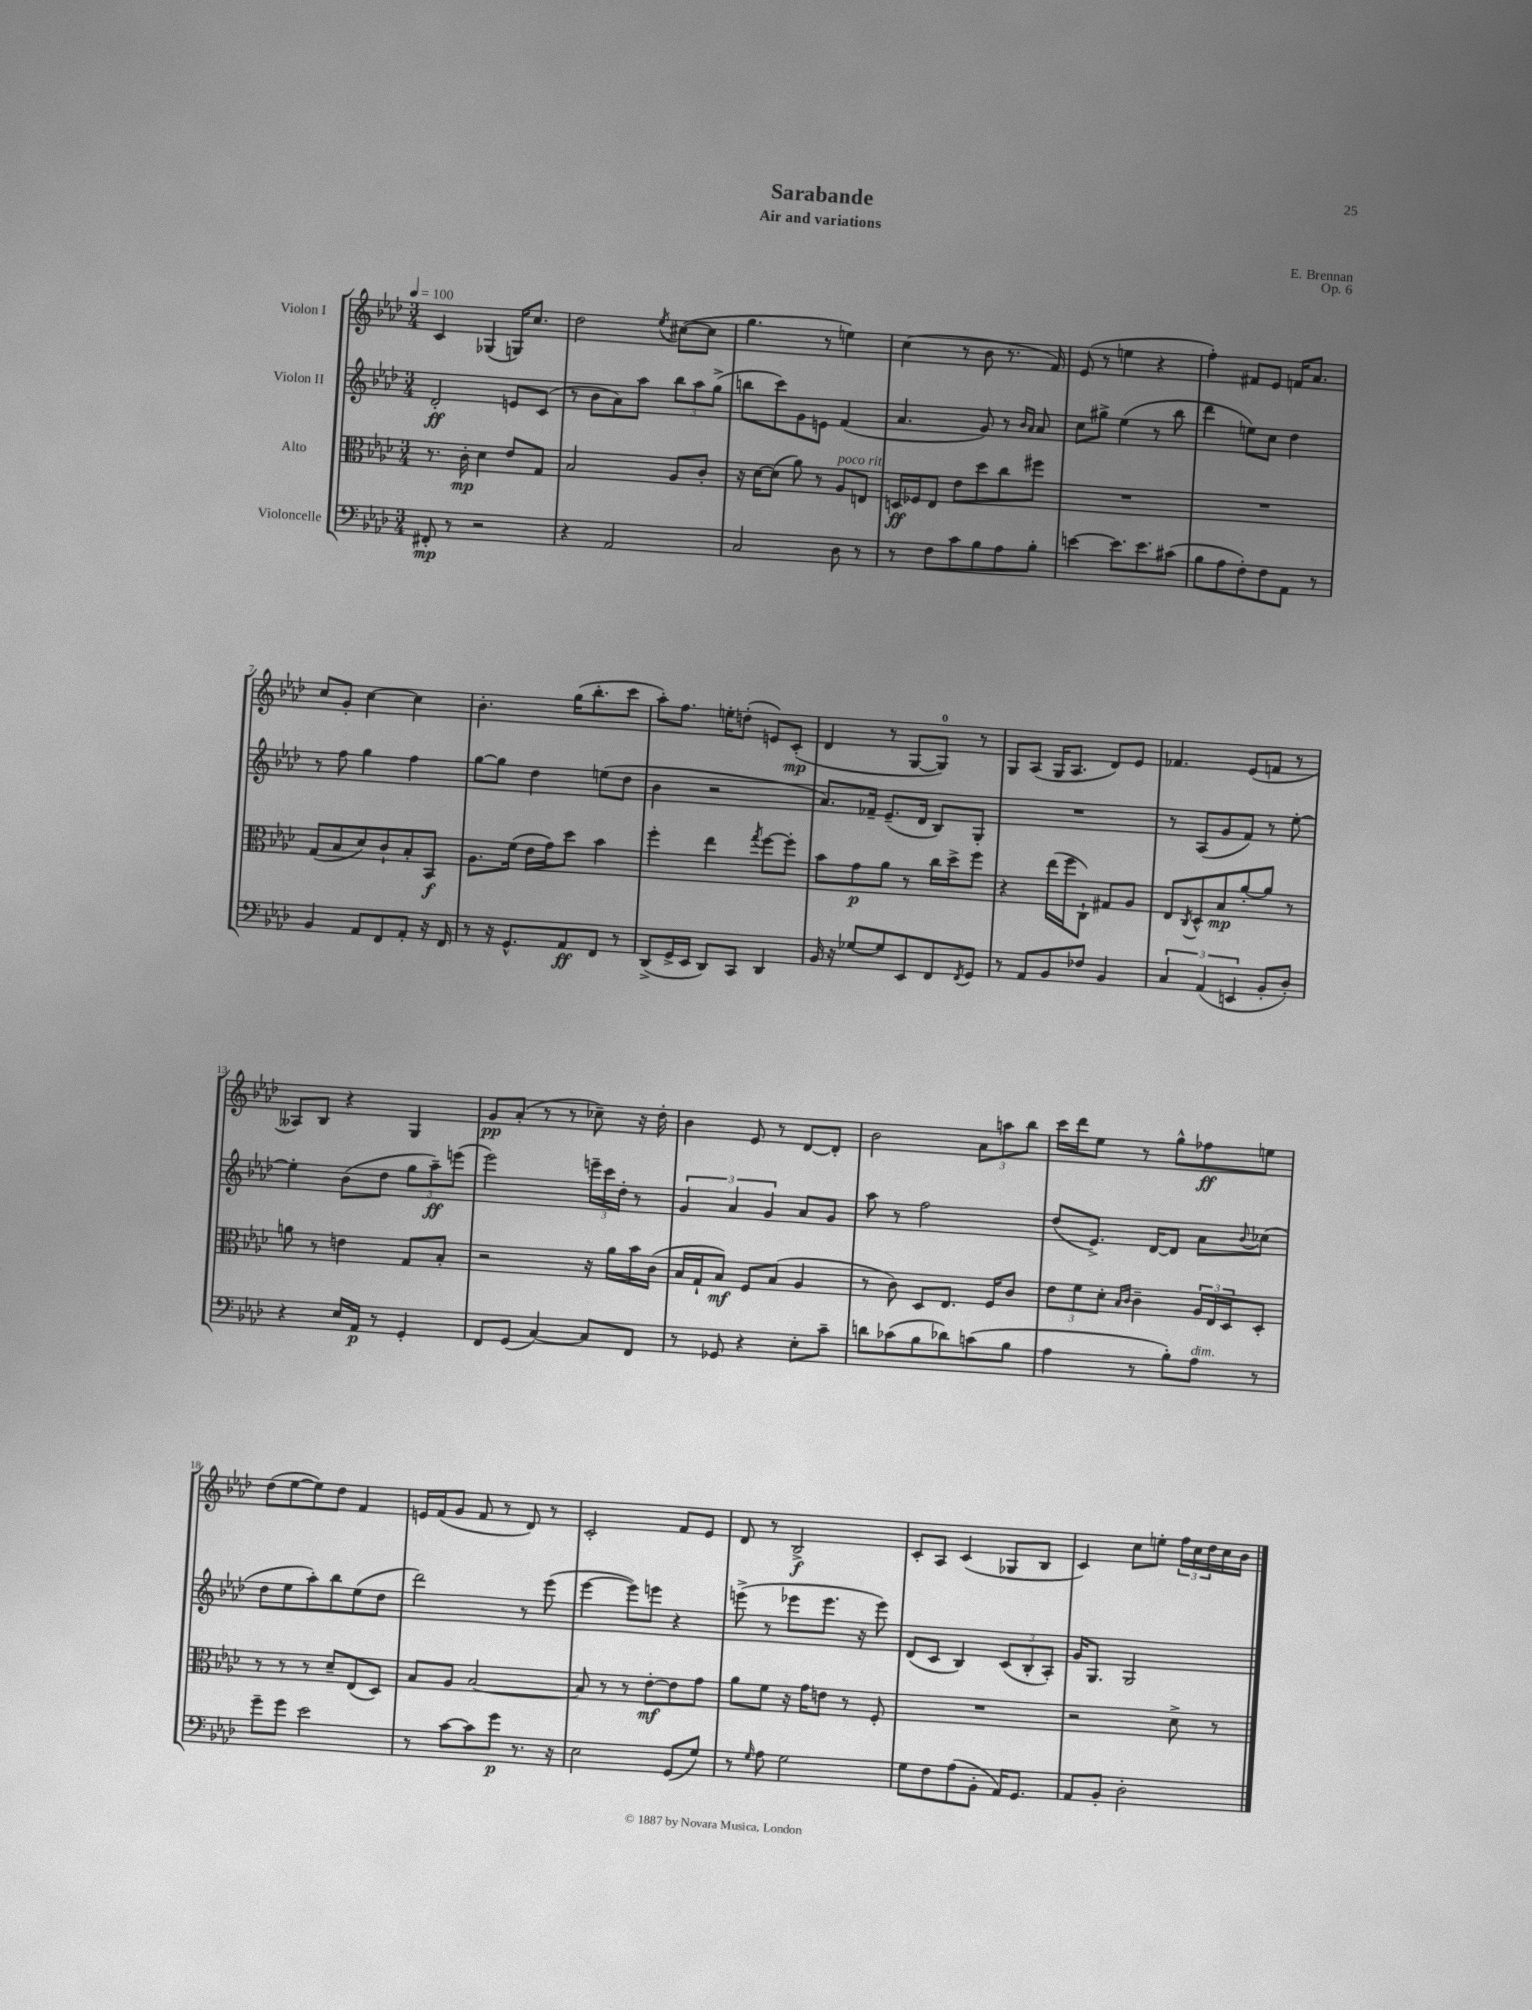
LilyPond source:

\header { title = "Sarabande" composer = "E. Brennan" subtitle = "Air and variations" opus = "Op. 6" }
<<
\new StaffGroup <<
\new Staff = "s0" \with { instrumentName = "Violon I" } {
    \clef treble \key aes \major \numericTimeSignature \time 3/4 \tempo 4 = 100
    c'4 ges4( g16) c''8. |
    des''2 \acciaccatura { ees''8 } cis''8~( cis''8 |
    g''4. r8 e''4) |
    c''4( r8 bes'8 r8. f'16) |
    ees'8( r8 e''4 r4 |
    f''4-.) fis'8 ees'8 f'16 aes'8. |
    c''8 g'8-. c''4~ c''4 |
    bes'4.-. g''16( bes''8.-. c'''8 |
    aes''8-.) f''8. e''16-. d''8-.( e'8) c'8-.\mp( |
    des'4 r8 g8~ g8-0) r8 |
    g8 aes8( g16 aes8. des'8) ees'8 |
    fes'4. ees'8( f'8 r8 |
    aeses8) bes8 r4 g4 |
    g'8\pp aes'8-.( r8 r8 ces''8--) r16 des''16-. |
    bes'4 ees'8 r8 des'8~ des'8-. |
    bes'2 \tuplet 3/2 { aes'8 a''8 bes''8 } |
    c'''16 des'''16 ees''8 r8 g''8-^ fes''8\ff e''8 |
    des''8( ees''8~ ees''8) des''8 f'4 |
    e'16 f'16( g'8 f'8 r8 des'8) r8 |
    c'2-. f'8 ees'8 |
    des'8 r8 bes2->\f |
    c'8-. aes8 c'4( ges8 bes8 |
    c'4) c''8 e''8-. \tuplet 3/2 { f''16 c''16 des''16 } c''16 bes'16 \bar "|." |
}
\new Staff = "s1" \with { instrumentName = "Violon II" } {
    \clef treble \key aes \major \numericTimeSignature \time 3/4
    des'2-.\ff e'8 c'8( |
    r8 bes'8 aes'8) aes''8 \tuplet 3/2 { bes''8 aes''8 g''8->( } |
    b''8 c'''8) g'8 e'8 f'4( |
    aes'4. g'8) r8 \grace { bes'16 aes'16 } aes'8 |
    c''8 gis''8-> ees''4( r8 bes''8 |
    des'''4 e''8) c''8 des''4 |
    r8 f''8 g''4 f''4 |
    g''8~ g''8 des''4 e''8( des''8 |
    bes'4 r2 |
    aes'8.) fes'16-- ees'8.--( des'16 bes8) g8-. |
    R2. |
    r8 aes8( g'8 f'8) r8 ees''8~-. |
    ees''4-. bes'8( des''8 \tuplet 3/2 { g''8 aes''8--\ff) e'''8( } |
    ees'''2) \tuplet 3/2 { e'''16-- c'''16 des''16-. } r8 |
    \tuplet 3/2 { g'4 aes'4 g'4 } aes'8 g'8 |
    aes''8 r8 f''2 |
    des''8( ees'8.->) des'16~ des'8 aes'8 \appoggiatura { bes'8 } ces''8( |
    des''8 ees''8 aes''8-.) bes''8 ees''8( des''8 |
    des'''2) r8 ees'''8( |
    ees'''4~ ees'''8) e'''8 r4 |
    e'''8->( r8 ees'''8 ees'''8. r16 ees'''8) |
    des'8( c'8 bes4) \tuplet 3/2 { c'8( bes8-. aes8-.) } |
    g'16 g8. g2 \bar "|." |
}
\new Staff = "s2" \with { instrumentName = "Alto" } {
    \clef alto \key aes \major \numericTimeSignature \time 3/4
    r8. c'16-.\mp des'4 ees'8 g8 |
    bes2 aes8 c'8-. |
    r16 des'16~ des'8( aes'8) r8 aes8^\markup { \italic "poco rit." } e8 |
    d16\ff fes16 ees8 ees'8 des''8 c''8 fis''8 |
    R2. |
    R2. |
    g8( bes8 des'8) c'8-! bes8-. bes,8\f |
    aes8. f'16( ees'16 g'16) des''8 bes'4 |
    f''4-. ees''4 \acciaccatura { g''8 } f''8~ f''8-. |
    bes'8 g'8\p aes'8 r8 c''16 des''16-> f''8 |
    r4 ees''16( f''16 c8-!) gis8 aes8 |
    ees8 \acciaccatura { c8 } des8-^ bes8\mp aes'8~-. aes'8 r8 |
    a'8 r8 e'4 g8 bes8-. |
    r2 r16 aes'16 bes'16 c'16( |
    bes16 g16-! bes8\mf) f8 bes8( aes4 |
    r8 c'8) des8 ees8. f16 c'8 |
    \tuplet 3/2 { ees'8 f'8 des'8-. } \grace { bes16 c'16 } c'4-- \tuplet 3/2 { aes16 ees16 des16 } des8-. |
    r8 r8 r8 des'8-- ees8( des8) |
    bes8 aes8 bes2~ |
    bes8 r8 r8 ees'8~-.\mf ees'8 g'8 |
    aes'8 f'8 r16 g'16 e'8 r8 f8-. |
    R2. |
    r2 des'8-> r8 \bar "|." |
}
\new Staff = "s3" \with { instrumentName = "Violoncelle" } {
    \clef bass \key aes \major \numericTimeSignature \time 3/4
    fis,8-.\mp r8 r2 |
    r4 aes,2 |
    c2 des8 r8 |
    r8 f8 c'8 bes8 aes8 bes8-. |
    e'4~ e'8. e'8. cis'8( |
    bes8 aes8 f8-.) f8 aes,8 r8 |
    bes,4 aes,8 f,8 aes,8-. r16 f,16 |
    r8 r16 g,8.-^ aes,8\ff f,8 r8 |
    des,8->( g,16-> ees,16 des,8) c,8 des,4 |
    bes,16 r16 ges8~ ges8 ees,8 f,8 \acciaccatura { f,8 } g,8 |
    r8 aes,8 bes,8 fes8 bes,4 |
    \tuplet 3/2 { c4 aes,4( e,4 } bes,8-. des8-.) |
    r4 ees16 aes,16\p r8 g,4-. |
    f,8 g,8( c4~) c8 f,8 |
    r8 ges,8 r4 ees8-. c'8-- |
    d'8 ces'8( bes8 des'8) c'8( bes8 |
    aes4 r8 bes8-.) aes8^\markup { \italic "dim." } r8 |
    g'8-- g'8 ees'2 |
    r8 c'8~ c'8 g'8\p r8. r16 |
    ees2 g,8( g8) |
    r8 \grace { g16 } aes8 g2 |
    g8 f8 aes8( bes,8-. aes,16) g,8. |
    aes,8 bes,8-. des2-. \bar "|." |
}
>>
>>
